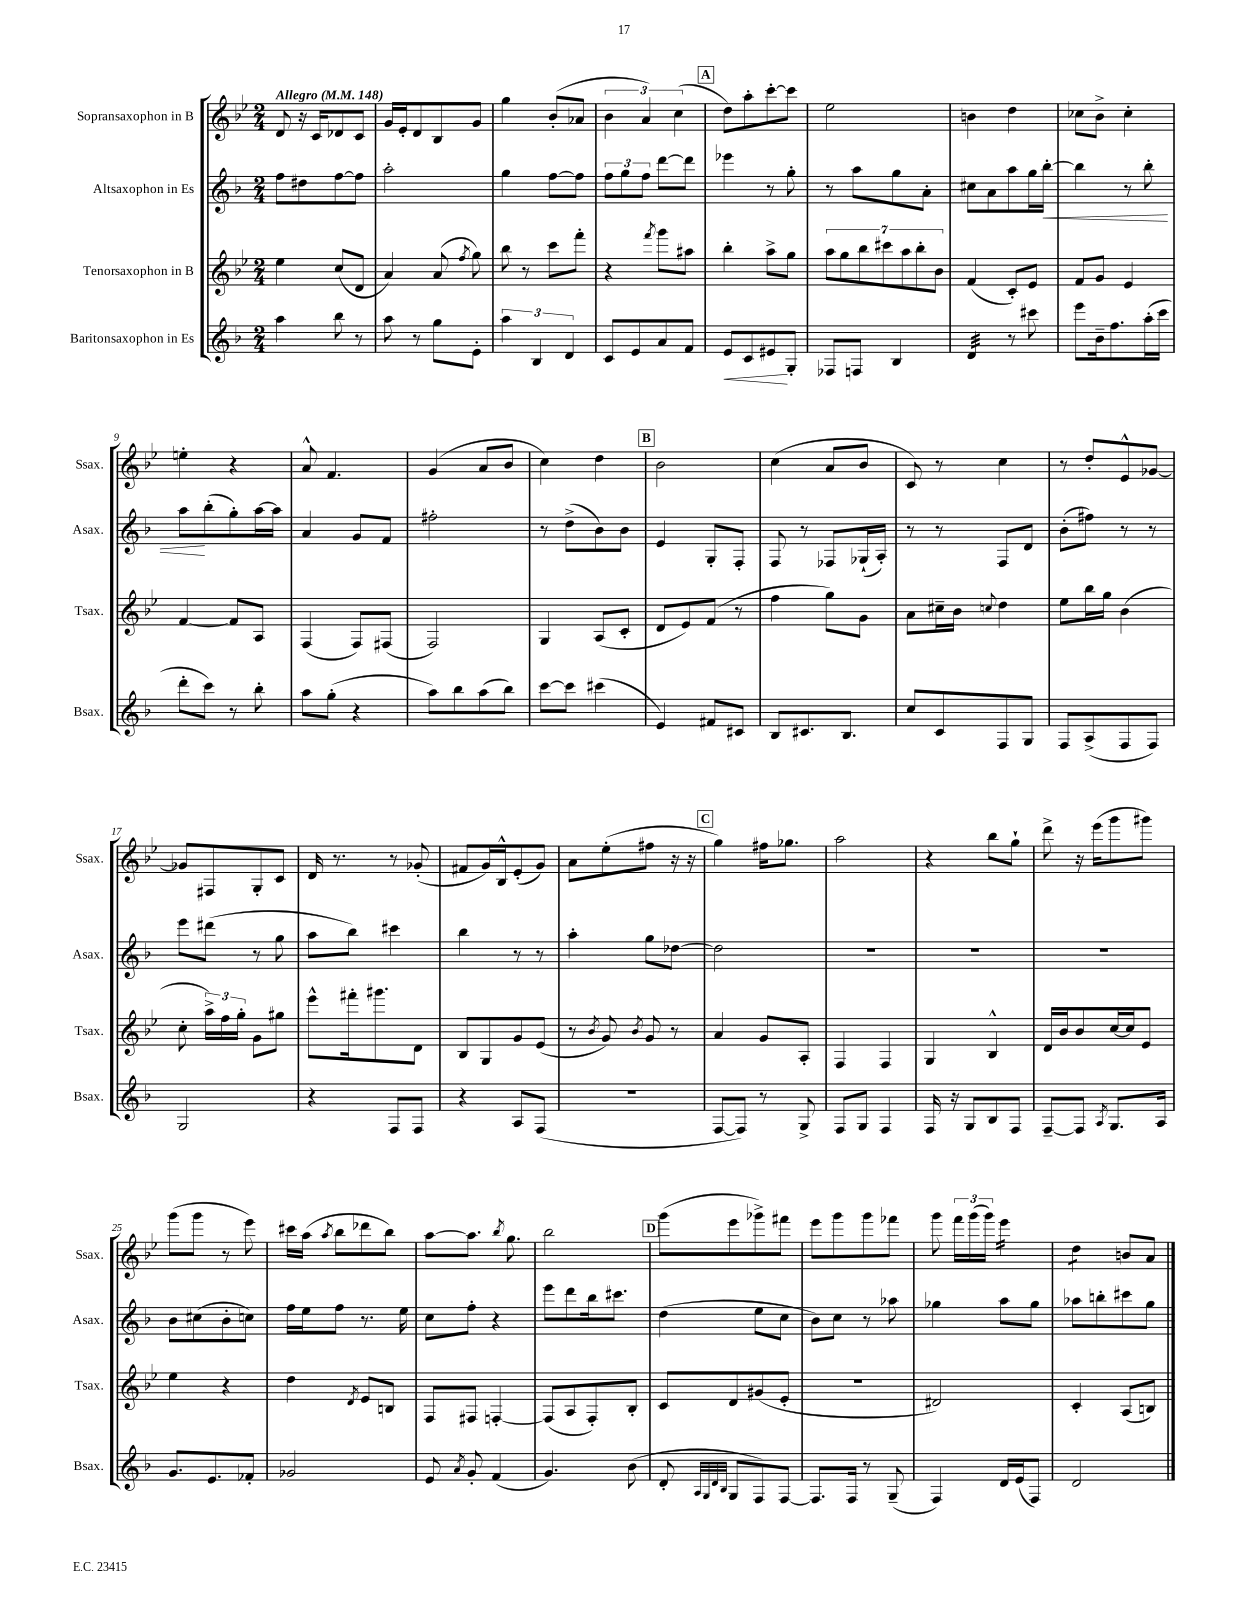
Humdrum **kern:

**kern	**kern	**kern	**kern
*staff4	*staff3	*staff2	*staff1
*clefG2	*clefG2	*clefG2	*clefG2
*k[b-]	*k[b-e-]	*k[b-]	*k[b-e-]
*M2/4	*M2/4	*M2/4	*M2/4
*MM148	*MM148	*MM148	*MM148
4aa	4ee-	8ff	8d
.	.	8dd#	16r
.	.	.	16c
8bb-	(8cc	[8ff	8d-
8r	8d	8ff]	8c
=	=	=	=
8aa	4a)	2aa'	16g
.	.	.	16e-'
8r	.	.	8d
8gg	(8a	.	8B-
.	8qff	.	.
8e'	8gg)	.	8g
=	=	=	=
6aa	8bb-	4gg	4gg
.	8r	.	.
6B-	.	.	.
.	8ccc	[8ff	(8b-'
6d	.	.	.
.	8fff'	8ff]	8a-
=	=	=	=
8c	4r	12ff	6b-
.	.	12gg	.
8e	.	.	.
.	.	12ff	6a)
.	8qfff	.	.
8a	8ggg	[8ddd	.
.	.	.	(6cc
8f	8aa#	8ddd]	.
=	=	=	=
8e	4bb-'	4eee-	8dd)
8c	.	.	8aa'
8e#	8aa^	8r	[8ccc'
8G'	8gg	8gg'	8ccc]
=	=	=	=
8F-	14aa	8r	2ee-
.	14gg	.	.
8F	.	8aa	.
.	14bb-	.	.
.	14ccc#	.	.
4B-	.	8gg	.
.	14aa	.	.
.	14bb-'	.	.
.	.	8a'	.
.	14b-	.	.
=	=	=	=
4d	(4f	8cc#	4b
.	.	8a	.
8r	8c')	8aa	4dd
8ccc#	8e-	16gg	.
.	.	[16bb-'	.
=	=	=	=
8eee	8f	4bb-]	8cc-
16b-~	8g	.	8b-^
8.ff	.	.	.
.	4e-	8r	4cc-'
(16aa'	.	8bb-'	.
16ccc	.	.	.
=	=	=	=
8ddd'	[4f	8aa	4ee'
8ccc)	.	(8bb-'	.
8r	8f]	8gg')	4r
8bb-'	8A	[16aa	.
.	.	16aa]	.
=	=	=	=
8aa	(4F	4a	8a^^
(8gg'	.	.	4.f
4r	8F)	8g	.
.	(8F#	8f	.
=	=	=	=
8aa)	2F)	2ff#'	(4g
8bb-	.	.	.
(8aa	.	.	8a
8bb-)	.	.	8b-
=	=	=	=
[8ccc	4G	8r	4cc)
8ccc]	.	(8dd^	.
(4ccc#	(8A	8b-)	4dd
.	8c'	8b-	.
=	=	=	=
4e)	8d	4e	2b-
.	8e-)	.	.
8f#	(8f	8G'	.
8c#	8r	8F'	.
=	=	=	=
8B-	4ff	8F	(4cc
8.c#	.	8r	.
.	8gg)	8F-	8a
8.B-	.	.	.
.	8g	(16G-`	8b-
.	.	16A')	.
=	=	=	=
8cc	8a	8r	8c)
8c	16cc#~	8r	8r
.	16b-	.	.
.	8qqcc	.	.
8F	4dd	8F	4cc
8G	.	8d	.
=	=	=	=
8F	8ee-	(8b-'	8r
(8A^	16bb-	8ff#)	8dd'
.	16gg	.	.
8F	(4b-	8r	8e-^^
8F)	.	8r	[8g-
=	=	=	=
2G	8cc'	8eee	8g-]
.	24aa^)	(8ddd#	8F#
.	24ff	.	.
.	24gg'	.	.
.	8g	8r	8G'
.	8gg#	8gg	8c
=	=	=	=
4r	8eee-^^	8aa	16d
.	.	.	8.r
.	16fff#'	8bb-)	.
.	8.ggg#	.	.
8F	.	4ccc#	8r
8F	8d	.	(8g-'
=	=	=	=
4r	8B-	4bb-	8f#
.	8G	.	16g)
.	.	.	16B-^^
8A	8g	8r	(8e-'
(8F	(8e-	8r	8g)
=	=	=	=
2r	8r	4aa'	8a
.	8qb-	.	.
.	8g)	.	(8ee-'
.	8qb-	.	.
.	8g	8gg	8ff#
.	8r	[8dd-	16r
.	.	.	16r
=	=	=	=
[8F	4a	2dd-]	4gg)
8F])	.	.	.
8r	8g	.	16ff#
.	.	.	8.gg-
8G^	8A'	.	.
=	=	=	=
8F	4F	2r	2aa
8G	.	.	.
4F	4F	.	.
=	=	=	=
16F	4G	2r	4r
16r	.	.	.
8G	.	.	.
8B-	4B-^^	.	8bb-
8F	.	.	8gg`
=	=	=	=
[8F~	16d	2r	8ddd^
.	16b-	.	.
8F]	8b-	.	16r
.	.	.	(16eee-
8qA	.	.	.
8.G	[16cc	.	8ggg
.	16cc]	.	.
.	8e-	.	8ggg#)
16A	.	.	.
=	=	=	=
8.g	4ee-	8b-	(8ggg
.	.	(8cc#	8ggg
8.e	.	.	.
.	4r	8b-'	8r
8f-'	.	8cc)	8eee-)
=	=	=	=
2g-	4dd	16ff	16ccc#
.	.	16ee	(16aa
.	.	.	8qaa
.	.	8ff	8bb-
.	8qd	.	.
.	8e-	8.r	8ddd-
.	8B	.	8bb-)
.	.	16ee	.
=	=	=	=
8e	8F	8cc	[8aa
8qa	.	.	.
8g'	8F#	8ff'	8.aa]
(4f	[4F'	4r	.
.	.	.	8qbb-
.	.	.	8.gg
=	=	=	=
4.g)	(8F]	8eee	2bb-
.	8A	8ddd	.
.	8F')	16bb-	.
.	.	8.ccc#	.
(8b-	8B-'	.	.
=	=	=	=
8d'	8c	(4dd	(8ggg
32qqA	.	.	.
32qqG	.	.	.
32qqd	.	.	.
32qqB-	.	.	.
8G	8d	.	8eee-
8F)	(8g#	8ee	8ggg-^)
[8F	8e-'	8cc	8fff#
=	=	=	=
8.F]	2r	8b-)	8eee-
.	.	8cc	8ggg
16F	.	.	.
8r	.	8r	8ggg
(8G~	.	8aa-	8fff-
=	=	=	=
4F)	2d#)	4gg-	8ggg
.	.	.	24fff
.	.	.	(24ggg
.	.	.	24ggg)
16d	.	8aa	4eee-
(16e	.	.	.
8F)	.	8gg-	.
=	=	=	=
2d	4c'	8aa-	4dd
.	.	8bb'	.
.	(8A	8ccc#	8b
.	8B)	8gg	8a
==	==	==	==
*-	*-	*-	*-
